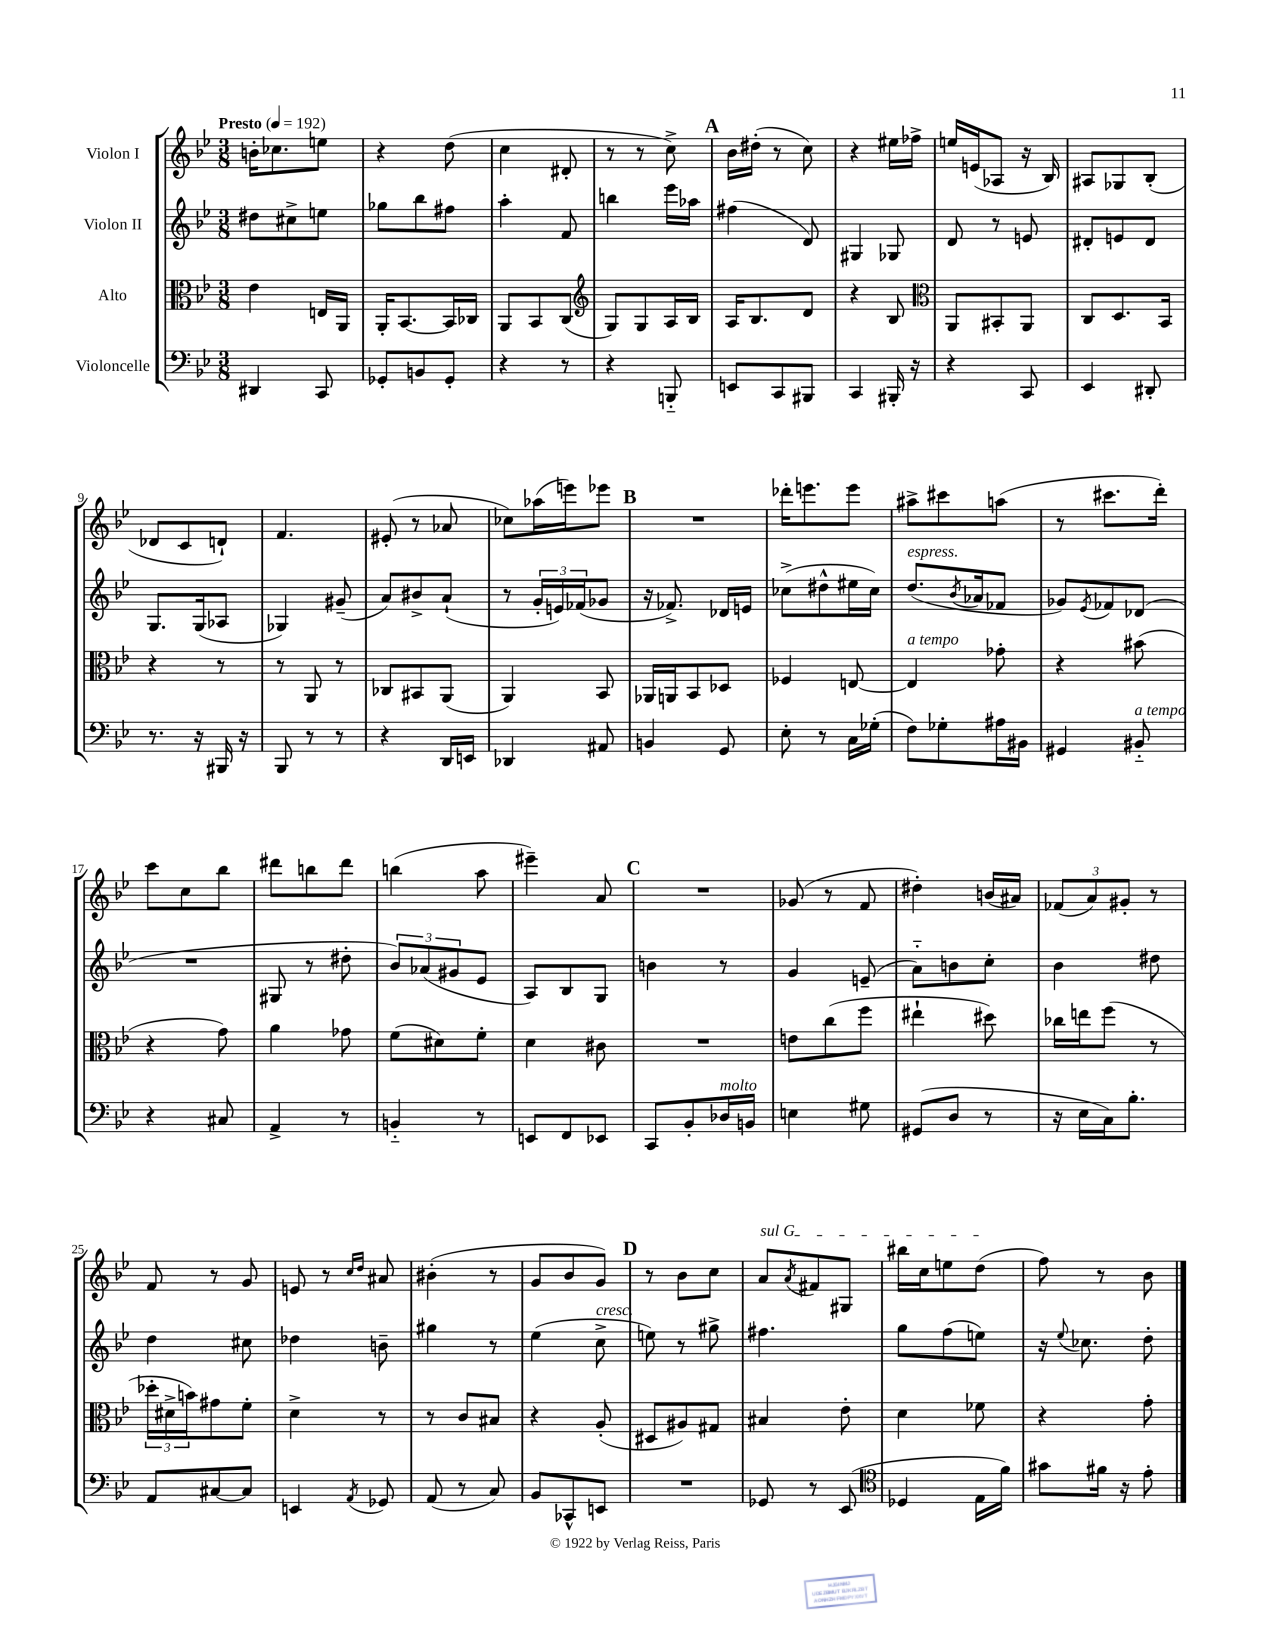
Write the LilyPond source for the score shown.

<<
\new StaffGroup <<
\new Staff = "s0" \with { instrumentName = "Violon I" } {
    \clef treble \key bes \major \numericTimeSignature \time 3/8 \tempo "Presto" 4 = 192
    b'16-. ces''8. e''8 |
    r4 d''8( |
    c''4 dis'8-. |
    r8 r8 c''8->) |
    \mark \markup { \bold "A" } bes'16 dis''16-.( r8 c''8) |
    r4 eis''16 fes''16-> |
    e''16 e'16( aes8 r16 bes16) |
    ais8 ges8 bes8-.( |
    des'8 c'8 d'8-!) |
    f'4. |
    eis'8-.( r8 aes'8 |
    ces''8) aes''16( e'''16) ees'''8 |
    \mark \markup { \bold "B" } R4. |
    des'''16-. e'''8. e'''8 |
    ais''8-> cis'''8 a''8( |
    r8 cis'''8. d'''16-.) |
    c'''8 c''8 bes''8 |
    dis'''8 b''8 dis'''8 |
    b''4( a''8 |
    eis'''4--) a'8 |
    \mark \markup { \bold "C" } R4. |
    ges'8( r8 f'8 |
    dis''4-.) b'16( ais'16) |
    \tuplet 3/2 { fes'8( a'8) gis'8-. } r8 |
    f'8 r8 g'8 |
    e'8 r8 \grace { c''16 d''16 } ais'8 |
    bis'4-.( r8 |
    g'8 bes'8 g'8) |
    \mark \markup { \bold "D" } r8 bes'8 c''8 |
    \once \override TextSpanner.bound-details.left.text = \markup { \italic "sul G" } a'8\startTextSpan \acciaccatura { a'8 } fis'8 gis8 |
    bis''16 c''16 e''8 d''8\stopTextSpan( |
    f''8) r8 bes'8 \bar "|." |
}
\new Staff = "s1" \with { instrumentName = "Violon II" } {
    \clef treble \key bes \major \numericTimeSignature \time 3/8
    dis''8 cis''8-> e''8 |
    ges''8 bes''8 fis''8 |
    a''4-. f'8 |
    b''4 ees'''16 aes''16 |
    \mark \markup { \bold "A" } fis''4( d'8) |
    gis4 ges8 |
    d'8 r8 e'8 |
    dis'8-. e'8 dis'8 |
    g8. g16( aes8 |
    ges4) gis'8--( |
    a'8) bis'8-> a'8-!( |
    r8 \tuplet 3/2 { g'16-. e'16) fes'16( } ges'8 |
    \mark \markup { \bold "B" } r16 fes'8.->) des'16 e'16 |
    ces''8->( dis''8-^ eis''16 ces''16) |
    d''8.^\markup { \italic "espress." }( \acciaccatura { bes'8 } aes'16 fes'8 |
    ges'8) \acciaccatura { ees'8 } fes'8 des'8( |
    R4. |
    gis8 r8 dis''8-. |
    \tuplet 3/2 { bes'8) aes'8( gis'8 } ees'8 |
    a8) bes8 g8 |
    \mark \markup { \bold "C" } b'4 r8 |
    g'4 e'8--( |
    a'8-_) b'8 c''8-. |
    bes'4 dis''8 |
    d''4 cis''8 |
    des''4 b'8-- |
    gis''4 r8 |
    ees''4( c''8->^\markup { \italic "cresc." } |
    \mark \markup { \bold "D" } e''8) r8 gis''8-> |
    fis''4. |
    g''8 f''8( e''8) |
    r16 \appoggiatura { ees''8 } ces''8. d''8-. \bar "|." |
}
\new Staff = "s2" \with { instrumentName = "Alto" } {
    \clef alto \key bes \major \numericTimeSignature \time 3/8
    ees'4 e16 a,16 |
    a,16-. bes,8.~ bes,16 ces16 |
    a,8 bes,8 c8( |
    \clef treble g8) g8 a16 bes16 |
    \mark \markup { \bold "A" } a16 bes8. d'8 |
    r4 bes8 |
    \clef alto a,8 bis,8-. a,8 |
    c8 d8. bes,16 |
    r4 r8 |
    r8 a,8 r8 |
    ces8 bis,8 a,8( |
    a,4) bes,8 |
    \mark \markup { \bold "B" } aes,16 a,16 bes,8 des8 |
    fes4 e8~ |
    e4^\markup { \italic "a tempo" } ges'8-. |
    r4 bis'8( |
    r4 g'8) |
    a'4 ges'8 |
    f'8( dis'8) f'8-. |
    d'4 cis'8 |
    \mark \markup { \bold "C" } R4. |
    e'8 c''8( f''8 |
    eis''4-! dis''8) |
    ces''16 e''16 f''8( r8 |
    \tuplet 3/2 { des''16-. dis'16-> b'16) } gis'8 f'8-. |
    d'4-> r8 |
    r8 c'8 bis8 |
    r4 a8-.( |
    \mark \markup { \bold "D" } dis8 ais8) gis8 |
    bis4 ees'8-. |
    d'4 fes'8 |
    r4 g'8-. \bar "|." |
}
\new Staff = "s3" \with { instrumentName = "Violoncelle" } {
    \clef bass \key bes \major \numericTimeSignature \time 3/8
    dis,4 c,8 |
    ges,8-. b,8 ges,8-. |
    r4 r8 |
    r4 b,,8-_ |
    \mark \markup { \bold "A" } e,8 c,8 bis,,8 |
    c,4 bis,,16-. r16 |
    r4 c,8 |
    ees,4 dis,8-. |
    r8. r16 bis,,16 r16 |
    bes,,8 r8 r8 |
    r4 d,16 e,16 |
    des,4 ais,8 |
    \mark \markup { \bold "B" } b,4 g,8 |
    ees8-. r8 c16 ges16-.( |
    f8) ges8-. ais16 bis,16 |
    gis,4 bis,8-_^\markup { \italic "a tempo" } |
    r4 cis8 |
    a,4-> r8 |
    b,4-_ r8 |
    e,8 f,8 ees,8 |
    \mark \markup { \bold "C" } c,8 bes,8-. des16^\markup { \italic "molto" } b,16 |
    e4 gis8 |
    gis,8( d8 r8 |
    r16 ees16 c16) bes8.-. |
    a,8 cis8~ cis8 |
    e,4 \acciaccatura { a,8 } ges,8 |
    a,8( r8 c8) |
    bes,8 ces,8-^ e,8 |
    \mark \markup { \bold "D" } R4. |
    ges,8 r8 ees,8( |
    \clef tenor des4 ees16 f'16) |
    gis'8 fis'16 r16 ees'8-. \bar "|." |
}
>>
>>
